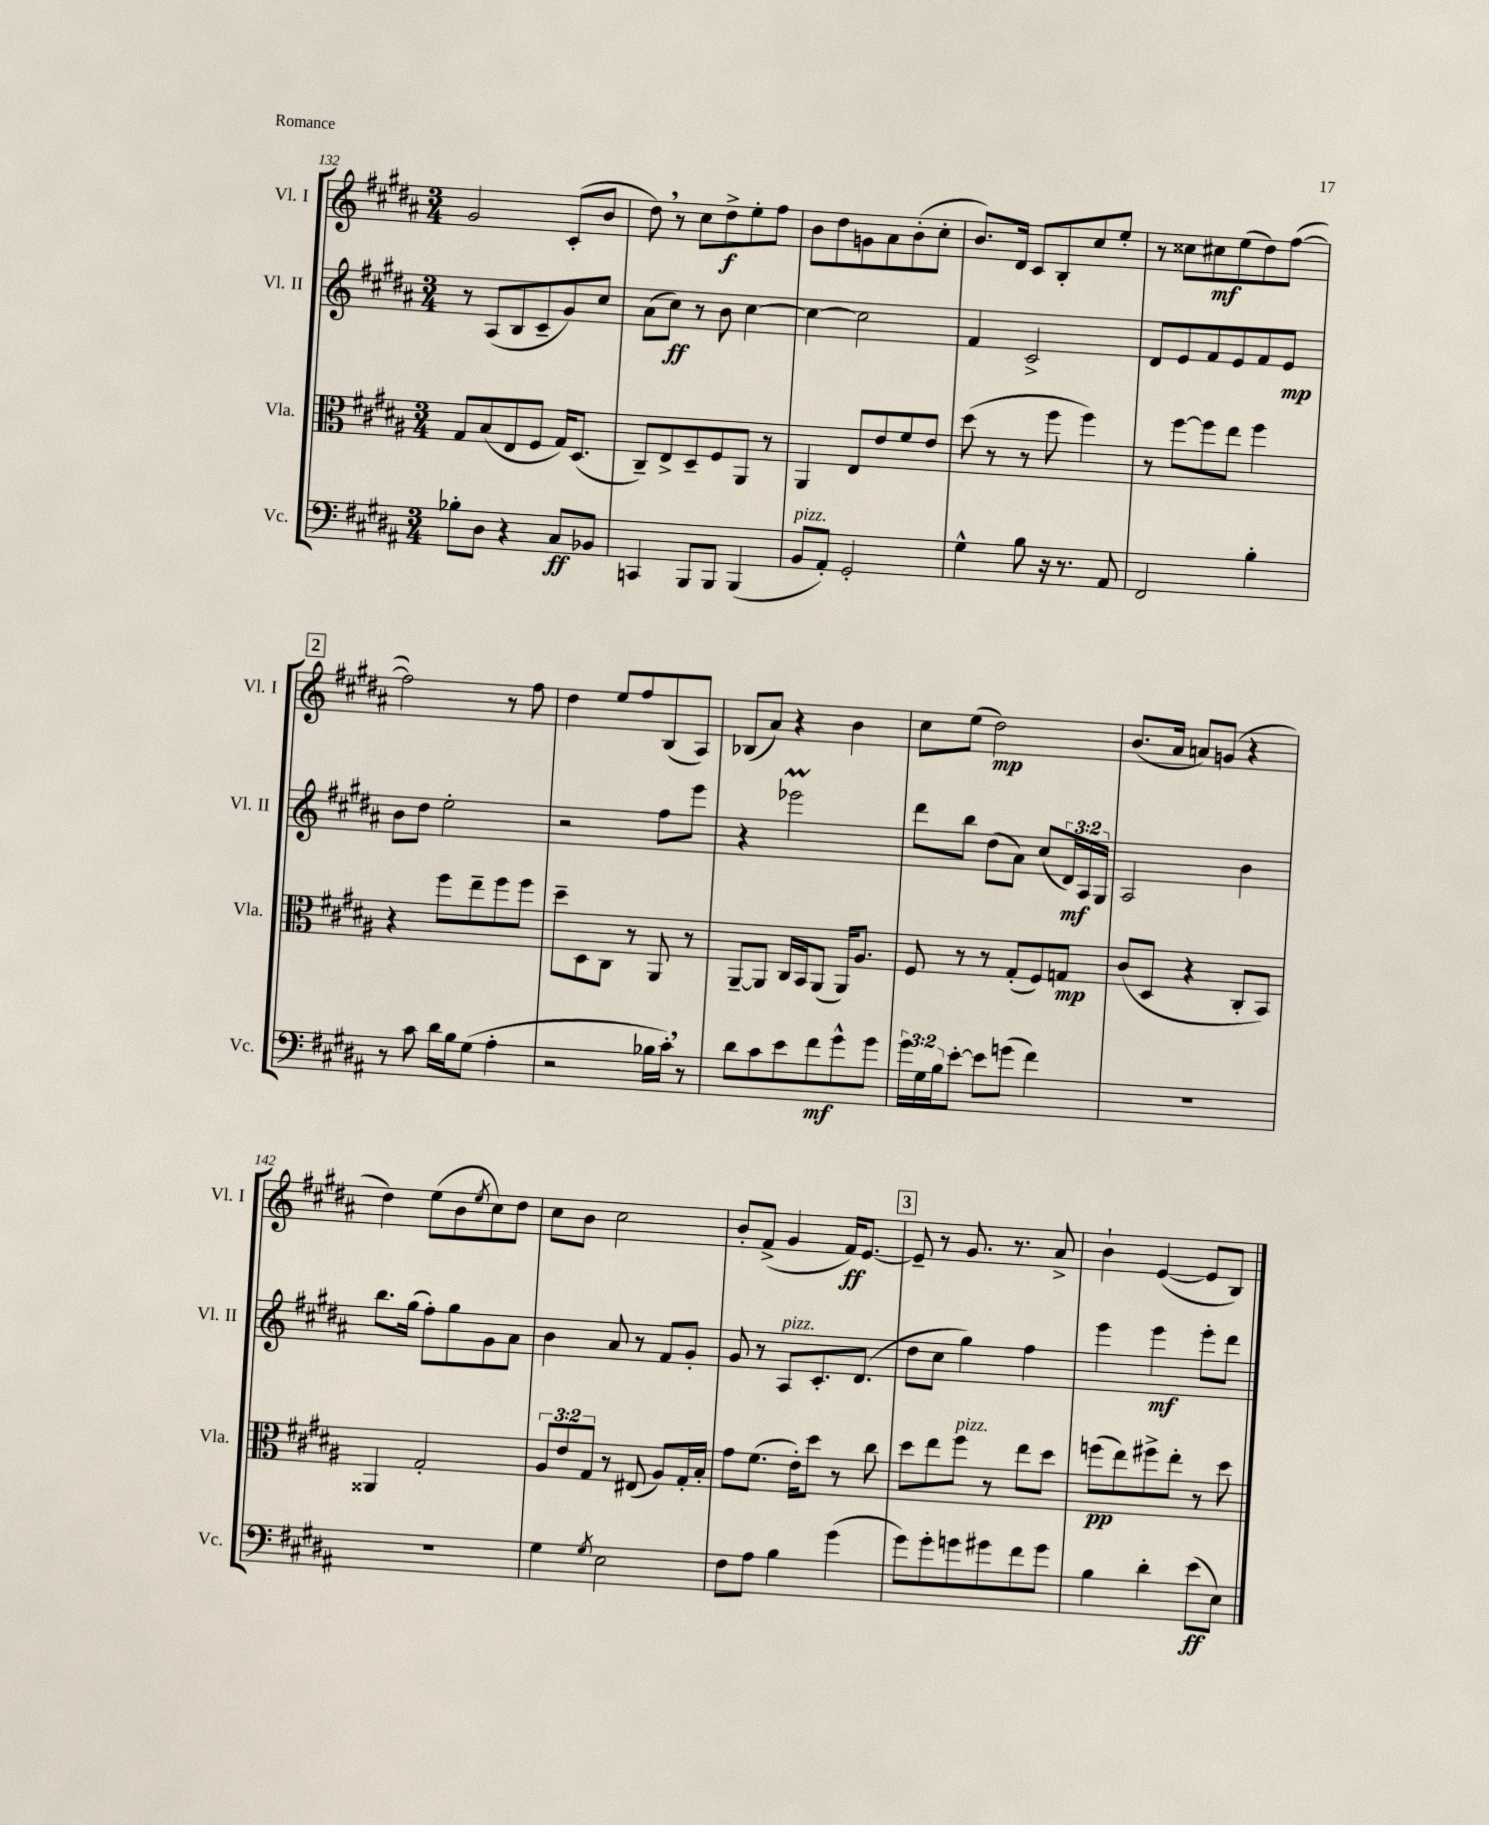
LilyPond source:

<<
\new StaffGroup <<
\new Staff = "s0" \with { instrumentName = "Vl. I" shortInstrumentName = "Vl. I" } {
    \clef treble \key b \major \numericTimeSignature \time 3/4
    gis'2 cis'8-.( b'8 |
    dis''8) \breathe r8 cis''8 dis''8->\f e''8-. fis''8 |
    b'8 dis''8 g'8 ais'8 b'8-.( cis''8-. |
    b'8.) dis'16 cis'8 b8-. cis''8 e''8-. |
    r8 cisis''8 cis''8\mf e''8( dis''8) fis''8~( |
    \mark \markup { \box "2" } fis''2) r8 fis''8 |
    dis''4 e''8 fis''8 b8( ais8) |
    bes8( ais'8) r4 b'4 |
    cis''8 e''8( dis''2\mp) |
    b'8.( ais'16 a'8) g'8( r4 |
    dis''4) e''8( b'8 \acciaccatura { e''8 } cis''8) dis''8 |
    cis''8 b'8 cis''2 |
    b'8-. fis'8->( gis'4 fis'16\ff) e'8.~ |
    \mark \markup { \box "3" } e'8-- r8 gis'8. r8. ais'8-> |
    b'4-! e'4~( e'8 b8) \bar "|." |
}
\new Staff = "s1" \with { instrumentName = "Vl. II" shortInstrumentName = "Vl. II" } {
    \clef treble \key b \major \numericTimeSignature \time 3/4 \override Staff.TupletNumber.text = #tuplet-number::calc-fraction-text
    r8 ais8( b8 cis'8-- gis'8) cis''8 |
    ais'8( cis''8\ff) r8 b'8 cis''4~ |
    cis''4~ cis''2 |
    fis'4 cis'2-> |
    dis'8 e'8 fis'8 e'8 fis'8 e'8\mp |
    \mark \markup { \box "2" } b'8 dis''8 e''2-. |
    r2 fis''8 e'''8 |
    r4 ees'''2\prall |
    dis'''8 b''8 dis''8( ais'8) cis''8( \tuplet 3/2 { dis'16\mf) ais16 gis16 } |
    ais2 b'4 |
    b''8. gis''16( fis''8-.) gis''8 gis'8 ais'8 |
    b'4 ais'8 r8 fis'8 gis'8-. |
    gis'8 r8 ais8^\markup { \italic "pizz." } cis'8.-. dis'8.( |
    \mark \markup { \box "3" } dis''8 cis''8 gis''4) fis''4 |
    e'''4 e'''4\mf e'''8-. dis'''8 \bar "|." |
}
\new Staff = "s2" \with { instrumentName = "Vla." shortInstrumentName = "Vla." } {
    \clef alto \key b \major \numericTimeSignature \time 3/4 \override Staff.TupletNumber.text = #tuplet-number::calc-fraction-text
    gis8 b8( e8 fis8 gis16) dis8.( |
    cis8--) e8-> dis8-- fis8 ais,8 r8 |
    ais,4 e8 e'8 fis'8 e'8 |
    dis''8( r8 r8 fis''8 fis''4) |
    r8 fis''8~ fis''8 e''8 fis''4 |
    \mark \markup { \box "2" } r4 fis''8 e''8-- fis''8 fis''8 |
    dis''8-- dis8 cis8 r8 ais,8 r8 |
    ais,8~-- ais,8 cis16 b,16 ais,8( ais,16) ais8. |
    fis8 r8 r8 gis8-.( fis8) g8\mp |
    cis'8( dis8 r4 cis8-. b,8) |
    aisis,4 gis2-. |
    \tuplet 3/2 { ais8 e'8 gis8 } r8 eis8( ais8) gis16-. b16-. |
    gis'8 fis'8.( e'16-.) dis''8 r8 cis''8 |
    \mark \markup { \box "3" } dis''8 e''8 fis''8^\markup { \italic "pizz." } r8 e''8 dis''8 |
    f''8\pp( e''8) fis''8-> e''8-. r8 dis''8 \bar "|." |
}
\new Staff = "s3" \with { instrumentName = "Vc." shortInstrumentName = "Vc." } {
    \clef bass \key b \major \numericTimeSignature \time 3/4 \override Staff.TupletNumber.text = #tuplet-number::calc-fraction-text
    bes8-. dis8 r4 cis8\ff bes,8 |
    c,4 b,,8 b,,8 b,,4( |
    b,8^\markup { \italic "pizz." } ais,8-.) gis,2-. |
    gis4-^ b8 r16 r8. ais,8 |
    fis,2 b4-. |
    \mark \markup { \box "2" } r8 cis'8 dis'16 b16 gis8( ais4-. |
    r2 bes16 cis'16-.) \breathe r8 |
    dis'8 cis'8 e'8 fis'8\mf gis'8-^ gis'8 |
    \tuplet 3/2 { gis'16 gis16 b16 } e'8~-. e'8 g'8( fis'4) |
    R2. |
    R2. |
    gis4 \acciaccatura { gis8 } e2 |
    fis8 ais8 b4 gis'4( |
    \mark \markup { \box "3" } gis'8) gis'8-. g'8 gis'8 fis'8 gis'8 |
    b4 dis'4-. e'8\ff( e8) \bar "|." |
}
>>
>>
\layout { \context { \Score currentBarNumber = #132 } }
